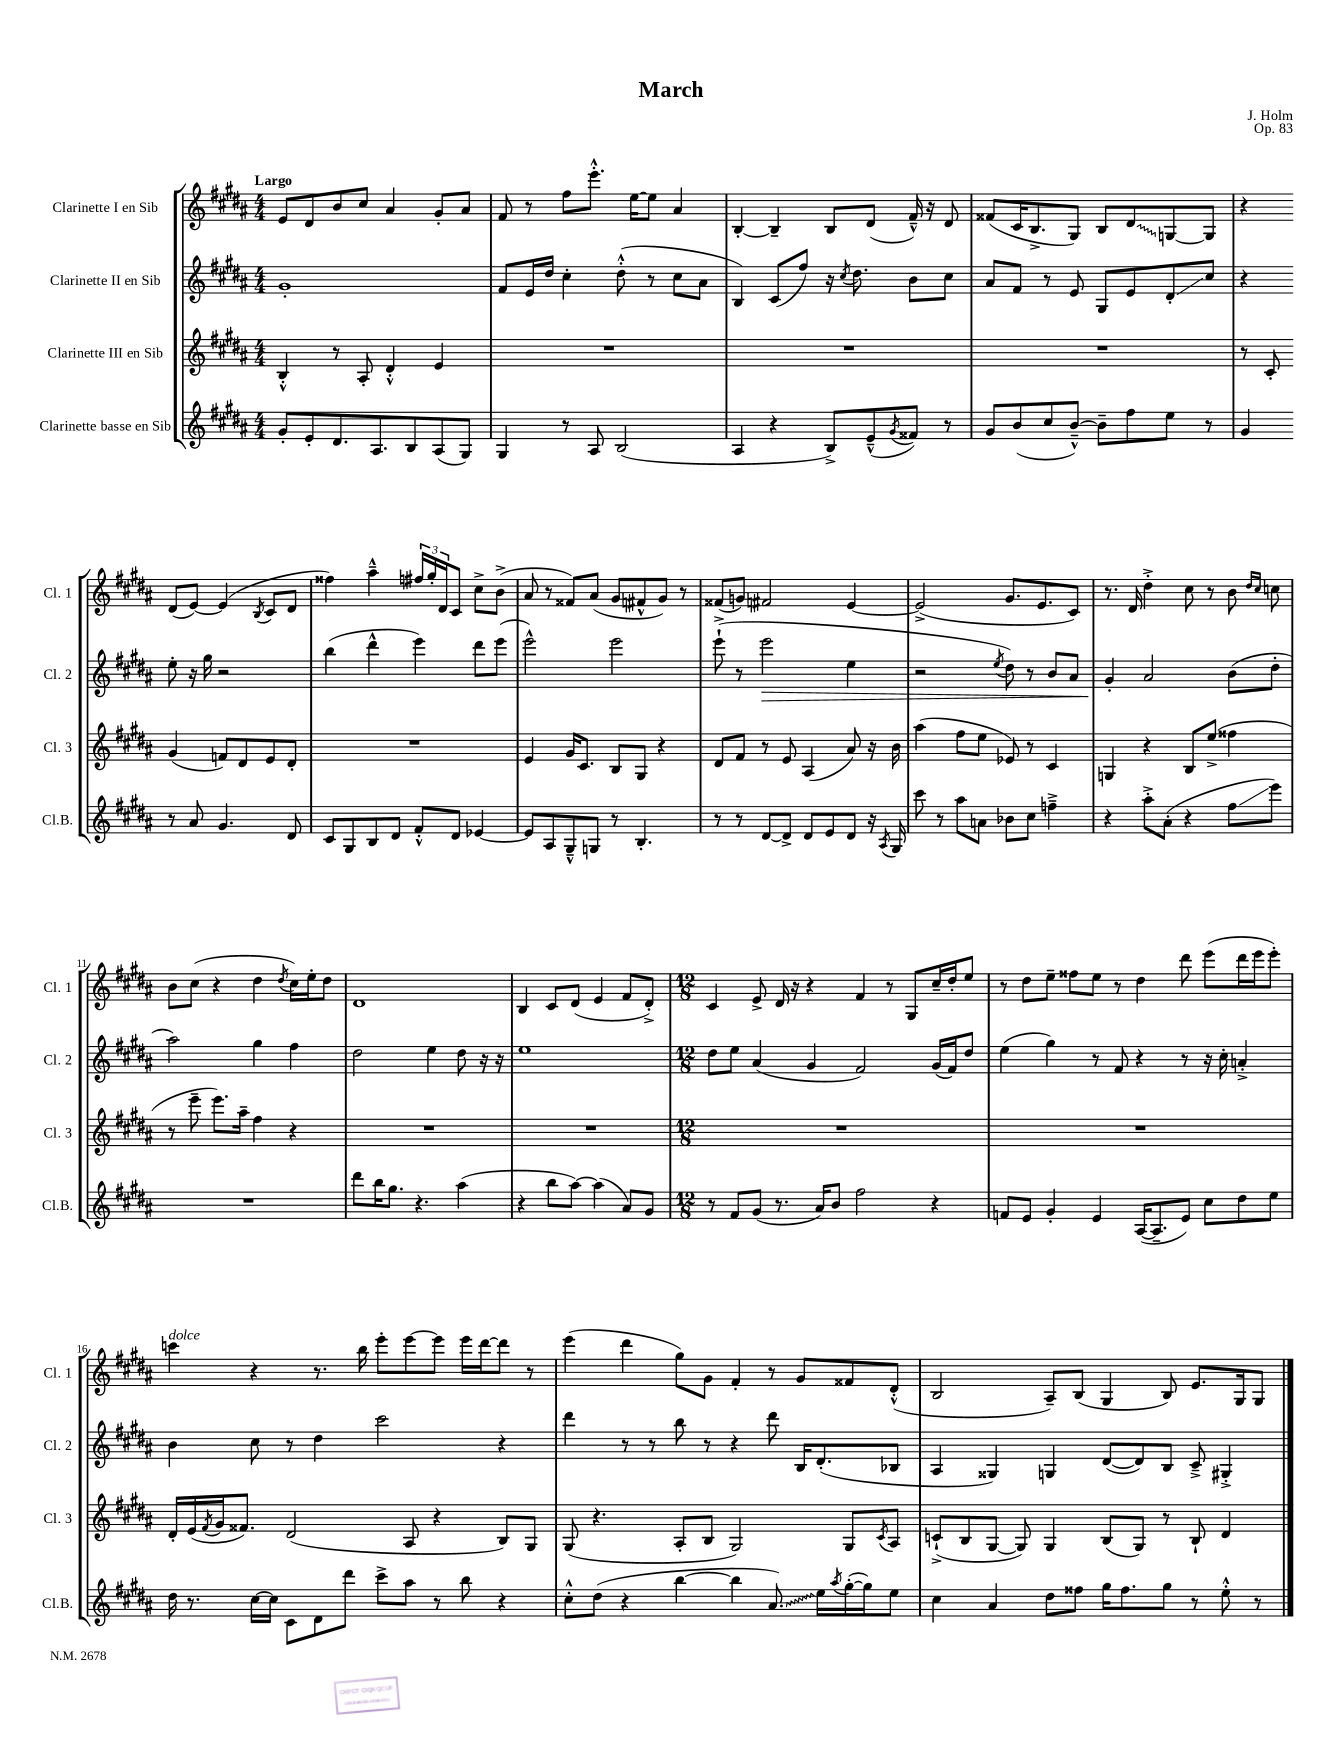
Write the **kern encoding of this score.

**kern	**kern	**kern	**kern
*staff4	*staff3	*staff2	*staff1
*clefG2	*clefG2	*clefG2	*clefG2
*k[f#c#g#d#a#]	*k[f#c#g#d#a#]	*k[f#c#g#d#a#]	*k[f#c#g#d#a#]
*M4/4	*M4/4	*M4/4	*M4/4
8g#'	4B'^^	1g#'	8e
8e'	.	.	8d#
8.d#	8r	.	8b
.	8A#'	.	8cc#
8.A#	.	.	.
.	4d#'^^	.	4a#
8B	.	.	.
(8A#	4e	.	8g#'
8G#)	.	.	8a#
=	=	=	=
4G#	1r	8f#	8f#
.	.	16e	8r
.	.	16dd#	.
8r	.	4cc#'	8ff#
8A#	.	.	8.eee'^^
(2B	.	(8dd#'^^	.
.	.	.	[16ee
.	.	8r	8ee]
.	.	8cc#	4a#
.	.	8a#	.
=	=	=	=
4A#	1r	4B)	[4B'
4r	.	(8c#	4B~]
.	.	8ff#)	.
8B^)	.	16r	8B
.	.	8qcc#	.
.	.	8.dd#	.
(8e~^^	.	.	(8d#
8qg#	.	.	.
8f##)	.	8b	16f#~^^)
.	.	.	16r
8r	.	8cc#	8d#
=	=	=	=
8g#	1r	8a#	(8f##
(8b	.	8f#	16c#
.	.	.	8.B^
8cc#	.	8r	.
[8b~^^)	.	8e	8G#)
8b~]	.	8G#	8B
8ff#	.	8e	8d#
8ee	.	8d#'	[8G
8r	.	8cc#	8G]
=	=	=	=
4g#	8r	4r	4r
.	8c#'	.	.
8r	(4g#	8ee'	(8d#
8a#	.	16r	[8e)
.	.	16gg#	.
4.g#	8f)	2r	(4e]
.	8d#	.	.
.	.	.	8qB
.	8e	.	8c#
8d#	8d#'	.	8d#
=	=	=	=
8c#	1r	(4bb	4ff##)
8G#	.	.	.
8B	.	4ddd#^^	4aa#~^^
8d#	.	.	.
8f#'^^	.	4eee)	24ff#
.	.	.	24gg#'
.	.	.	24d#
8d#	.	.	8c#
[4e-	.	8ddd#	8cc#^
.	.	(8eee	(8b^
=	=	=	=
8e-]	4e	2eee^^)	8a#
8A#	.	.	8r
8G#~^^	16g#	.	8f##)
.	8.c#	.	.
8G	.	.	(8a#
8r	8B	2eee	8g#
4.B'	8G#	.	8f#^^
.	4r	.	8g#)
.	.	.	8r
=	=	=	=
8r	8d#	(8eee`^	(8f##
8r	8f#	8r	8g)
[8d#	8r	2eee	2f#
8d#^]	8e	.	.
8d#	(4A#	.	.
8e	.	.	.
8d#	8a#)	4ee	[4e
16r	16r	.	.
8qA#	.	.	.
16G#	16b	.	.
=	=	=	=
8ccc#	(4aa#	2r	(2e^]
8r	.	.	.
8aa#	8ff#	.	.
8a	8ee	.	.
.	.	8qee	.
8b-	8e-)	8dd#)	8.g#
8cc#	8r	8r	.
.	.	.	8.e
4ff~^	4c#	8b	.
.	.	8a#	8c#)
=	=	=	=
4r	4G	4g#'	8.r
.	.	.	16d#
8aa#'^	4r	2a#	4dd#'^
(8a#'	.	.	.
4r	8B	.	8cc#
.	(8ee^	.	8r
8ff#	4ff##	(8b	8b
.	.	.	16qqdd#
.	.	.	16qqcc#
8eee)	.	8dd#'	8cc
=	=	=	=
1r	8r	2aa#)	8b
.	8eee~	.	(8cc#
.	8.eee)	.	4r
.	16aa#~	.	.
.	4ff#	4gg#	4dd#
.	.	.	8qdd#
.	4r	4ff#	16cc#)
.	.	.	16ee'
.	.	.	8dd#
=	=	=	=
8ddd#	1r	2dd#	1d#
16bb	.	.	.
8.gg#	.	.	.
4.r	.	.	.
.	.	4ee	.
(4aa#	.	8dd#	.
.	.	16r	.
.	.	16r	.
=	=	=	=
4r	1r	1ee	4B
8bb	.	.	8c#
[8aa#)	.	.	(8d#
(4aa#]	.	.	4e
8a#)	.	.	8f#
8g#	.	.	8d#'^)
=	=	=	=
*M12/8	*M12/8	*M12/8	*M12/8
8r	1.r	8dd#	4c#
8f#	.	8ee	.
(8g#	.	(4a#	8e^
8.r	.	.	16d#
.	.	.	16r
.	.	4g#	4r
16a#)	.	.	.
8b	.	.	.
2ff#	.	2f#)	4f#
.	.	.	8r
.	.	.	8G#
4r	.	(16g#	16cc#~
.	.	16f#)	16dd#'
.	.	8dd#	8ee
=	=	=	=
8f	1.r	(4ee	8r
8e	.	.	8dd#
4g#'	.	4gg#)	8ee~
.	.	.	8ff##
4e	.	8r	8ee
.	.	8f#	8r
([16A#	.	4r	4dd#
8.A#~]	.	.	.
8e)	.	8r	8ddd#
8cc#	.	16r	(8eee
.	.	16cc#'	.
8dd#	.	4a'^	16ddd#
.	.	.	16eee
8ee	.	.	8eee')
=	=	=	=
16dd#	16d#'	4b	4ccc
8.r	(16e	.	.
.	8qf#	.	.
.	16g#	.	.
.	8.f##)	.	.
[16cc#	.	8cc#	4r
16cc#]	.	.	.
8c#	(2d#	8r	.
8d#	.	4dd#	8.r
8ddd#	.	.	.
.	.	.	16bb
8ccc#^	.	2ccc#	8eee'
8aa#	8A#	.	[8eee
8r	4r	.	8eee]
8bb	.	.	16eee
.	.	.	[16ddd#
4r	8B)	4r	8ddd#]
.	8G#	.	8r
=	=	=	=
8cc#'^^	(8G#	4ddd#	(4eee
(8dd#	4.r	.	.
4r	.	8r	4ddd#
.	.	8r	.
[4bb	8A#'	8bb	8gg#)
.	8B	8r	8g#
4bb]	2G#)	4r	4f#'
8.a#)	.	8ddd#	8r
.	.	16B	8g#
16ee	.	(8.d#'	.
8qaa#	.	.	.
([16gg#'	8G#	.	8f##
16gg#])	.	.	.
.	8qc#	.	.
8ee	8A#	8B-	(8d#'^^
=	=	=	=
4cc#	(8c`^	4A#	2B
.	8B	.	.
4a#	[8G#	4G##)	.
.	8G#])	.	.
8dd#	4G#	4G	8A#~)
8ff##	.	.	(8B
16gg#	(8B	([8d#	4G#
8.ff##	.	.	.
.	8G#)	8d#])	.
8gg#	8r	8B	8B)
8r	8B`	8c#~^	8.e
8ee'^^	4d#	4G#'^	.
.	.	.	16G#
8r	.	.	8G#
==	==	==	==
*-	*-	*-	*-
